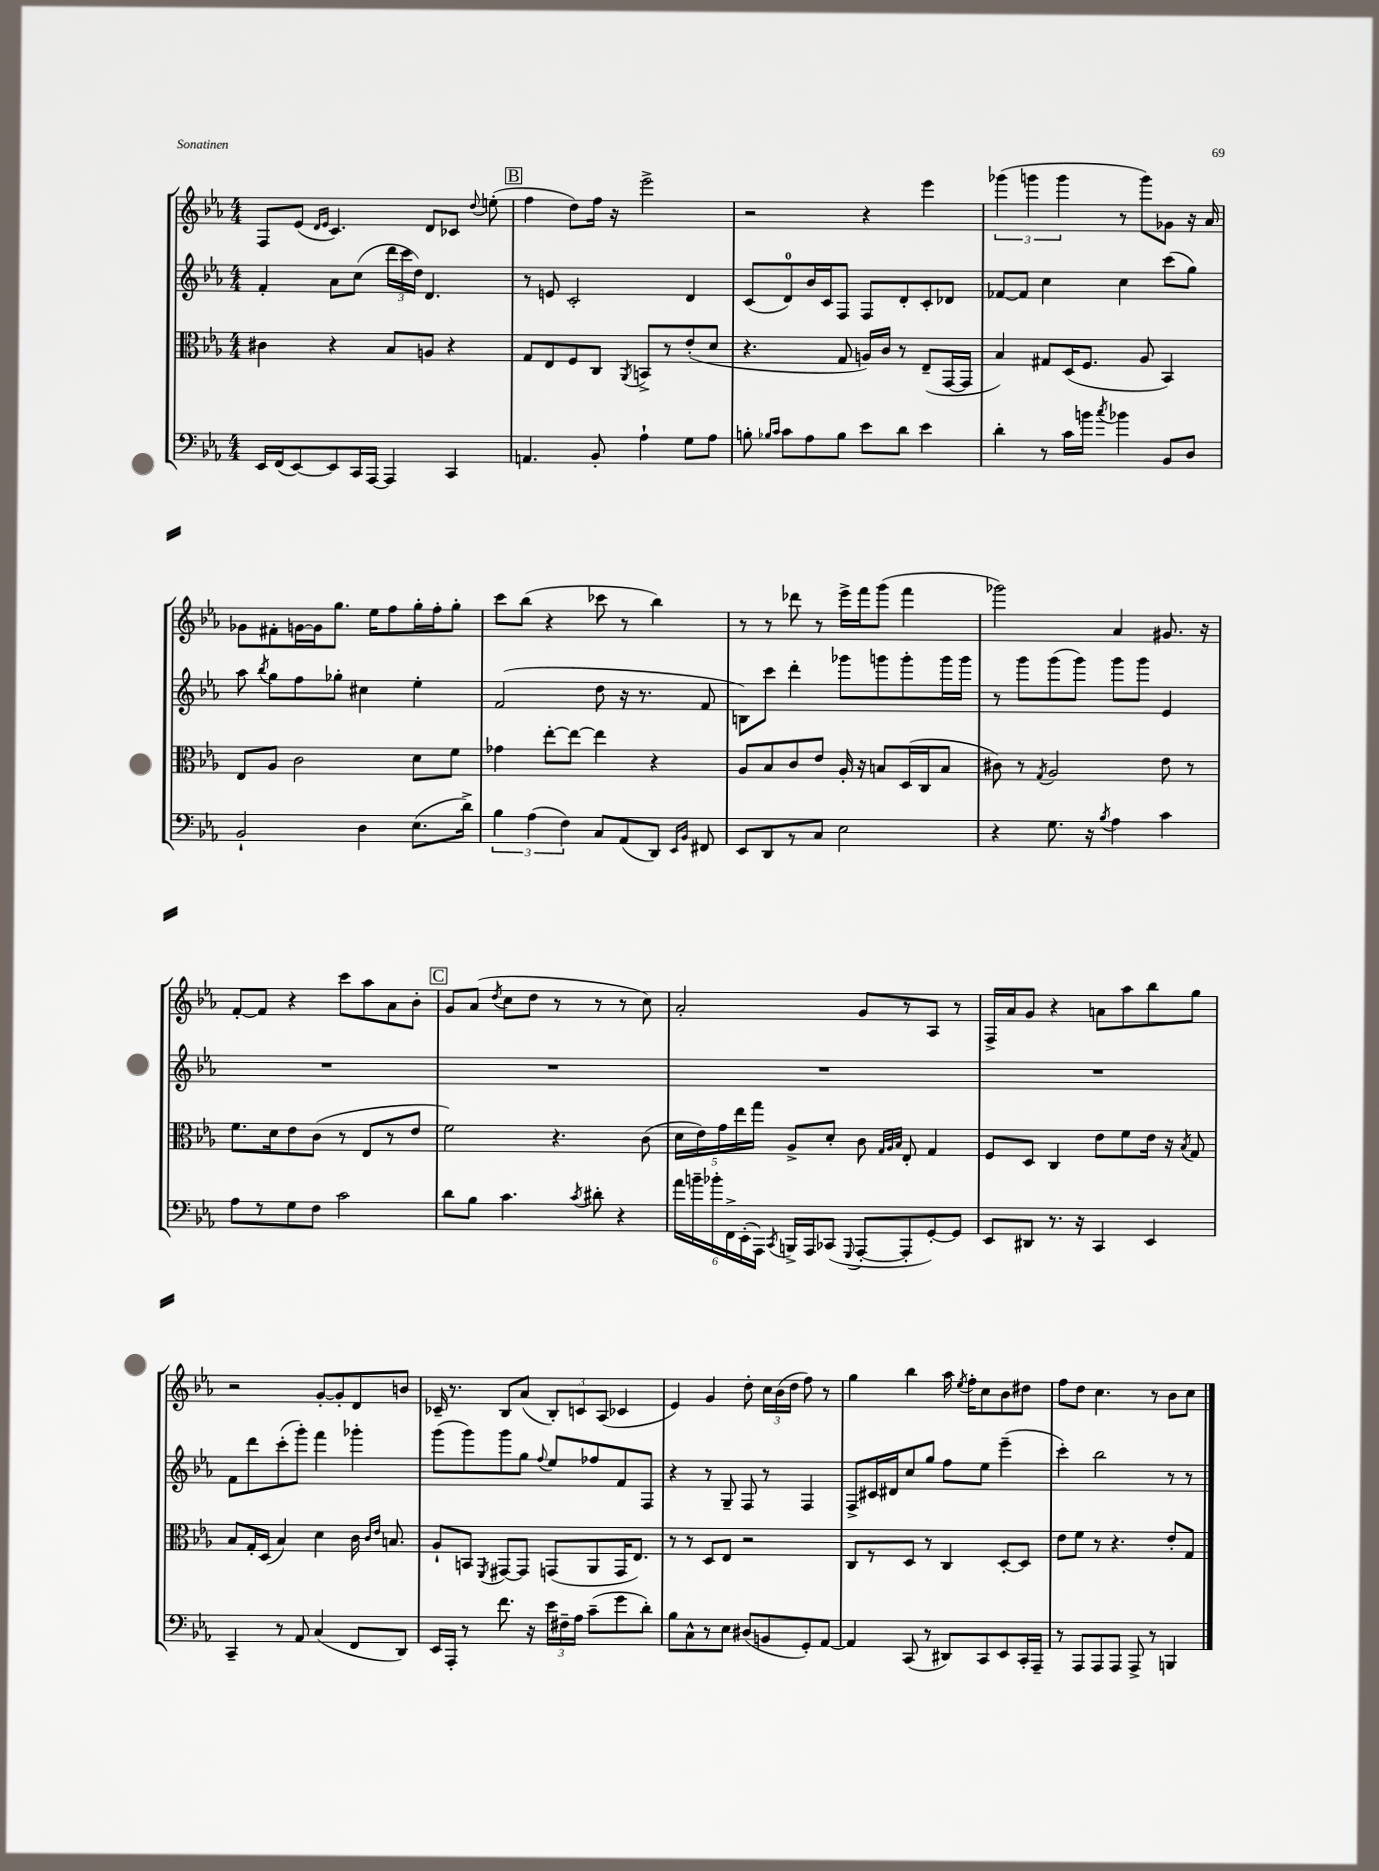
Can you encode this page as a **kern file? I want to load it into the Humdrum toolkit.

**kern	**kern	**kern	**kern
*part4	*part3	*part2	*part1
*staff4	*staff3	*staff2	*staff1
*clefF4	*clefC3	*clefG2	*clefG2
*k[b-e-a-]	*k[b-e-a-]	*k[b-e-a-]	*k[b-e-a-]
*M4/4	*M4/4	*M4/4	*M4/4
=118	=118	=118	=118
16EE-/LL	4c#X\	4f'/	8F/L
(16FF/J	.	.	.
[8EE-/)	.	.	(8e-/J
.	.	.	16qqd/LL
.	.	.	16qqe-/JJ
8EE-/]	4r	8a-\L	4.c/)
16CC/L	.	(8cc\J	.
[16AAA-/JJ	.	.	.
4AAA-/]	8B-/L	24ddd\LL	.
.	.	24ccc\	.
.	.	24dd\JJ)	.
.	8An/J	4.d/	8d/L
4CC/	4r	.	8c-X/J
.	.	.	8qqdd/
.	.	.	(8een'\
!!LO:REH:place=s1:t=B
=119	=119	=119	=119
4.AAn/	8G/L	8r	4ff\
.	8E-/	8en/	.
.	8F/	2c'/	8dd\L)
8BB-'/	8C/J	.	16ff\Jk
.	.	.	16r
.	8qAA-/	.	.
4A-`\	8BBn^/L	.	2eee-^\
.	8r	.	.
8G\L	(8e-'/	4d/	.
8A-\J	8d/J	.	.
=120	=120	=120	=120
8Bn'\	4.r	(8c/L	2r
16qqB-X/LL	.	.	.
16qqc/JJ	.	.	.
8c\L	.	8d/)	.
8A-\	.	16b-/L	.
.	.	16c/J	.
8B-\J	8G/	8F/J	.
8e-\L	16An/LL)	8F/L	4r
.	16c/JJ	.	.
8d\J	8r	8d'/	.
4e-\	(8E-~/L	8c'/	4eee-\
.	[16GG/L	8d-X/J	.
.	16GG/JJ]	.	.
=121	=121	=121	=121
4d'\	4B-/)	[8f-X/L	(6ggg-X\
.	.	8f-/J]	.
.	.	.	6gggn\
8r	8G#X/L	4cc\	.
.	.	.	6ggg\
16c\LL	(16D/K	.	.
16bn\JJ	8.F/J	.	.
8qcc/	.	.	.
4b-X\	.	4cc\	8r
.	8A-/	.	8ggg\L)
8BB-/L	4BB-/)	(8ccc\L	8g-X\J
8D/J	.	8gg\J)	16r
.	.	.	16a-/
!!LO:LB:g=z
=122	=122	=122	=122
2BB-`/	8E-/L	8aa-\	8g-X\L
.	.	8qbb-/	.
.	8A-/J	8gg\L	8f#X'\
.	2c\	8ff\	[16gn\L
.	.	.	16g\J]
.	.	8gg-X'\J	8.gg\J
4D\	.	4cc#X\	.
.	.	.	16ee-\KL
.	.	.	8ff\
(8.E-\L	8d\L	4ee-'\	16gg'\L
.	.	.	16ff'\J
.	8f\J	.	8gg'\J
16d^\Jk)	.	.	.
=123	=123	=123	=123
6B-\	4g-X\	(2f/	8ccc\L
.	.	.	(8bb-\J
(6A-\	.	.	.
.	[8ee-'\L	.	4r
6F\)	.	.	.
.	8ee-\J_	.	.
8C/L	4ee-\]	8dd\	8ccc-X\
(8AA-/	.	16r	8r
.	.	8.r	.
8DD/J)	4r	.	4bb-\)
16qqEE-/LL	.	.	.
16qqBB-/JJ	.	.	.
8FF#X/	.	8f/	.
=124	=124	=124	=124
8EE-/L	8A-/L	8Bn\L)	8r
8DD/	8B-/	8ccc\J	8r
8r	8c/	4ddd'\	8ddd-X\
8C/J	8e-/J	.	8r
2E-\	16A-'/	8ggg-X\L	16eee-^\LL
.	16r	.	16fff\J
.	8Bn/L	8gggn\	(8ggg\J
.	(16D/L	8ggg'\	4fff\
.	16C/J	.	.
.	8B/J	16ggg\L	.
.	.	16ggg\JJ	.
=125	=125	=125	=125
4r	8c#X\)	8r	2ggg-X\)
.	8r	8ggg\L	.
.	8qG/	.	.
8.G\	2A-/	(8ggg\	.
.	.	8ggg\J)	.
16r	.	.	.
8qB-/	.	.	.
4A-\	.	8ggg\L	4a-/
.	.	8ggg\J	.
4c\	8e-\	4e-/	8.g#X/
.	8r	.	.
.	.	.	16r
!!LO:LB:g=z
=126	=126	=126	=126
8A-\L	8.f\L	1r	[8f'/L
8r	.	.	8f/J]
.	16d\k	.	.
8G\	8e-\	.	4r
8F\J	(8c\J	.	.
2c\	8r	.	8ccc\L
.	8E-/L	.	8aa-\
.	8r	.	8a-\
.	8e-/J	.	8b-'\J
!!LO:REH:place=s1:t=C
=127	=127	=127	=127
8d\L	2f\)	1r	8g/L
8B-\J	.	.	(8a-/J
.	.	.	8qdd/
4.c\	.	.	8cc\L
.	.	.	8dd\J
.	4.r	.	8r
8qc/	.	.	.
8d#X'\	.	.	8r
4r	.	.	8r
.	(8c\	.	8cc\)
=128	=128	=128	=128
24a-\LL	20d\LL	1r	2a-'/
24bn~\	.	.	.
.	20e-\)	.	.
24b-X'\	.	.	.
.	20g\	.	.
24FF^\	.	.	.
.	20ee-\	.	.
(24EE-'\	.	.	.
.	20gg\JJ	.	.
24AAA-\JJ)	.	.	.
8qCC/	.	.	.
16BBBn^/LL	8A-^/L	.	.
16AAA-/J	.	.	.
(8CC-X/J	8d'/J	.	.
8qqGGG/	.	.	.
[8AAA-'/L	8c\	.	8g/L
.	32qqG/LLL	.	.
.	32qqA-/	.	.
.	32qqB-/JJJ	.	.
8AAA-'/]	8E-'/	.	8r
[8GG'/)	4G/	.	8A-/J
8GG/J]	.	.	8r
=129	=129	=129	=129
8EE-/L	8F/L	1r	16F^/LL
.	.	.	16a-/J
8DD#X/J	8D/J	.	8g/J
8.r	4C/	.	4r
16r	.	.	.
4CC/	8e-\L	.	8an\L
.	8f\	.	8aa-\
4EE-/	16e-\Jk	.	8bb-\
.	16r	.	.
.	8qB-/	.	.
.	8G/	.	8gg\J
!!LO:LB:g=z
=130	=130	=130	=130
4CC~/	8B-/L	8f\L	2r
.	16G'/L	8ddd\	.
.	(16D/JJ	.	.
8r	4B-/)	(8ccc'\	.
8AA-/	.	8ggg'\J)	.
(4C/	4d\	4fff\	[8g'/L
.	.	.	8g'/]
8FF/L	16c\	4ggg-X'\	8d/
.	16qqc/LL	.	.
.	16qqe-/JJ	.	.
.	8.Bn/	.	.
8DD/J)	.	.	8bn/J
=131	=131	=131	=131
16EE-/LL	8A-`/L	(8ggg\L	16c-X~/
16AAA-'/JJ	.	.	8.r
8r	8BBn/J	8ggg\)	.
.	8qFF/	.	.
8.f\	[8GG#X/L	8ggg\	8B-/L
.	8GG#/J]	8gg\J	(8a-/J
16r	.	.	.
.	.	8qqff/	.
24e-\LL	(8GGn/L	8ee-/L	12B-'/L)
24F#X~\	.	.	.
24A-\JJ	.	.	12cn/
(8c~\L	8AA-/	8ff-X/	.
.	.	.	(12A-/J
8g\	16GG/K	8f/	4c-X/
.	8.E-/J)	.	.
8d'\J)	.	8F/J	.
=132	=132	=132	=132
8B-\L	8r	4r	4e-/)
8C^^\	8r	.	.
8r	8D/L	8r	4g/
8E-\J	8E-/J	8G~/	.
(8D#X/L	2r	8F/	8dd'\
8BBn/	.	8r	24cc\LL
.	.	.	(24b-\
.	.	.	24dd\JJ
8GG'/)	.	4F/	8ff\)
[8AA-/J	.	.	8r
=133	=133	=133	=133
4AA-/]	8C/L	8F^/L	4gg\
.	8r	16c#X/L	.
.	.	16d#X/J	.
(8CC/	8D/J	8cc/	4bb-\
8r	8r	8gg/J	.
8DD#X/L)	4C/	8ff\L	16aa-\
.	.	.	8qee-/
.	.	.	16ff'\KL
8CC/	.	8ee-\J	8cc\
8EE-/	[8D'/L	(4eee-~\	8b-\
16CC'/L	8D/J]	.	8dd#X\J
16AAA-~/JJ	.	.	.
=134	=134	=134	=134
8r	8e-\L	4ccc'\)	8ff\L
8AAA-/L	8f\J	.	8dd\J
8AAA-/	8r	2bb-\	4.cc\
8AAA-/J	4.r	.	.
8AAA-^/	.	.	.
8r	.	.	8r
4BBBn/	8e-'/L	8r	8b-\L
.	8G/J	8r	8cc\J
==	==	==	==
*-	*-	*-	*-
